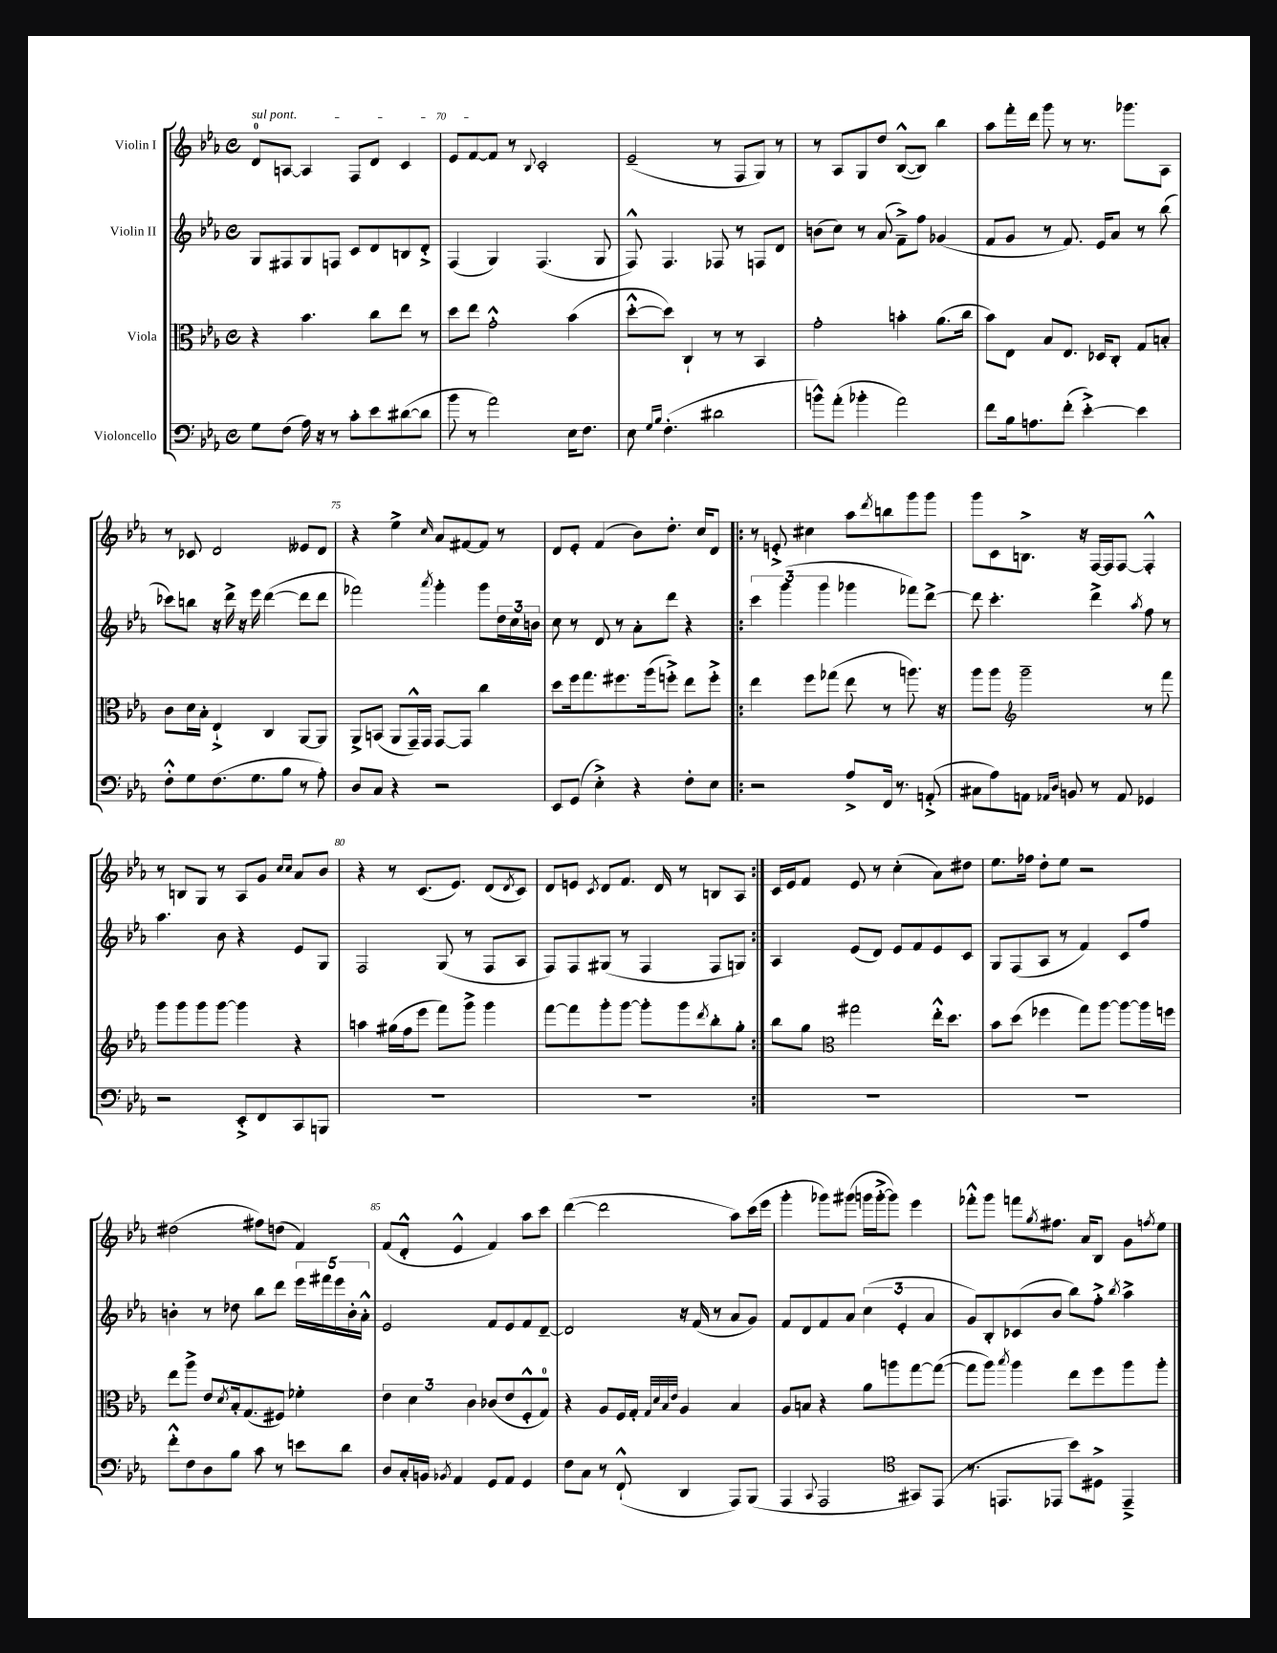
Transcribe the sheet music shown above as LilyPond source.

<<
\new StaffGroup <<
\new Staff = "s0" \with { instrumentName = "Violin I" } {
    \clef treble \key ees \major \defaultTimeSignature \time 4/4
    \once \override TextSpanner.bound-details.left.text = \markup { \italic "sul pont." } d'8-0\startTextSpan a8~ a4 f8 d'8 c'4 |
    ees'8 f'8~ f'8\stopTextSpan r8 \appoggiatura { bes8 } c'2-. |
    ees'2--( r8 f8 g8) r8 |
    r8 aes8 g8 d''8 bes8~-^( bes8) bes''4 |
    aes''8 f'''16-. d'''16 g'''8 r8 r8. ges'''8. aes8 |
    r8 ces'8 d'2 eeses'8 d'8 |
    r4 ees''4-> \grace { c''16 } aes'8 fis'8~ fis'8 r8 |
    d'8 ees'8-. f'4( bes'8) d''8.-. c''16 d'8 |
    \repeat volta 2 { r8 e'8-.-> cis''4 aes''8 \acciaccatura { d'''8 } b''8 g'''8 g'''8 |
    g'''8 c'8 b8.-> r16 f16~ f16 f8~ f4-.-^ |
    r8 b8 g8 r8 aes8 g'8 \grace { c''16 c''16 } aes'8 bes'8 |
    r4 r8 c'8.( ees'8.) d'8( \acciaccatura { d'8 } c'8) |
    d'8 e'8 \acciaccatura { c'8 } d'8 f'8. d'16 r8 b8 aes8 | }
    c'16 ees'16 f'8 ees'8 r8 c''4-.( aes'8) dis''8 |
    ees''8. fes''16 d''8-. ees''8 r2 |
    dis''2( fis''8) d''8( f'4) |
    f'8( d'8-.-^ ees'4-^ f'4) aes''8 c'''8 |
    d'''4~( d'''2 aes''8) c'''16( ees'''16 |
    g'''4-. ges'''8) gis'''8( g'''16 g'''16~-.-> g'''8) ees'''4 |
    fes'''8-.-^ g'''8 f'''8 \acciaccatura { g''8 } fis''8. aes'16 bes8 g'8 \acciaccatura { f''8 } ees''8 \bar "|." |
}
\new Staff = "s1" \with { instrumentName = "Violin II" } {
    \clef treble \key ees \major \defaultTimeSignature \time 4/4
    g8 fis8 g8 f8 c'8 d'8 b8 d'8-.-> |
    f4( g4) f4.( g8 |
    f8-^) f4. fes8 r8 f8 d'8 |
    b'8( c''8) r8 aes'8( f'8--->) f''8 ges'4( |
    f'8 g'8 r8 f'8.) ees'16 aes'8 r8 bes''8( |
    ces'''8) b''8 r16 d'''16-> r16 ees'''16 d'''4~( d'''8 d'''8 |
    fes'''2) \acciaccatura { aes'''8 } g'''4-. g'''8 \tuplet 3/2 { d''16 c''16 b'16 } |
    c''8 r8 d'8 r8 aes'8-. d'''8 r4 |
    \repeat volta 2 { \tuplet 3/2 { c'''4 g'''4( g'''4 } ges'''4 fes'''8) d'''8~-> |
    d'''8 c'''4.-. d'''4-> \acciaccatura { aes''8 } f''8 r8 |
    aes''4. bes'8 r4 ees'8 g8 |
    f2 g8( r8 f8 aes8 |
    f8) f8 gis8( r8 f4 f8 g8) | }
    aes4 ees'8( d'8) ees'8 f'8 ees'8 c'8 |
    g8 f8( aes8 r8 f'4) c'8 f''8 |
    b'4-. r8 des''8 bes''8 d'''8 \tuplet 5/4 { ees'''16 fis'''16 ees'''16 b'16-. aes'16-.-^ } |
    ees'2 f'8 ees'8 f'8 d'8~-- |
    d'2 r16 f'16( r8 aes'8 g'8) |
    f'8 d'8 f'8 aes'8 \tuplet 3/2 { c''4( ees'4-. aes'4 } |
    g'8) bes8-. ces'8( bes'8 bes''8) f''8-.-> \acciaccatura { bes''8 } aes''4-> \bar "|." |
}
\new Staff = "s2" \with { instrumentName = "Viola" } {
    \clef alto \key ees \major \defaultTimeSignature \time 4/4
    r4 bes'4. c''8 ees''8 r8 |
    d''8 ees''8 g'2-.-^ bes'4( |
    d''8~-.-^ d''8) c4-! r8 r8 bes,4 |
    g'2-. b'4-. aes'8.( c''16 |
    bes'8) ees8 bes8 ees8. des16 c8-. g8 b8-. |
    c'8 d'16 bes16-. ees4-!-> c4 aes,8~ aes,8 |
    aes,8-> b,8( aes,8 g,16---^) g,16 g,8~ g,8 c''4 |
    d''8 f''16 g''8. fis''8. aes''16( f''8-.->) ees''8 f''8-.-> |
    \repeat volta 2 { ees''4 f''8 ges''8( ees''8 r8 a''8.) r16 |
    aes''8 aes''8 \clef treble g'''2-- r8 f'''8 |
    g'''8 g'''8 g'''8 g'''8~ g'''4 r4 |
    a''4 gis''16( f''16 ees'''8 f'''8) g'''8-> g'''4 |
    f'''8~ f'''8 g'''8-. g'''8~ g'''8-. g'''8 \acciaccatura { d'''8 } bes''8-. g''8-. | }
    bes''8 g''8 \clef alto gis''2 ees''16-.-^ d''8. |
    bes'8 d''8( fes''4 g''8) aes''8~ aes''8~ aes''16 f''16 |
    ees''8 aes''8-> ees'8 \acciaccatura { d'8 } bes16-. g8.( fis8) fes'4-. |
    \tuplet 3/2 { ees'4 d'4 c'4 } ces'8( ees'8 f8-.-^ g8-0) |
    r4 aes8 f16 g16-. \grace { g32 d'32 bes32 ees'32 } aes4 bes4 |
    aes8 b8 r4 aes'8 a''8 g''8~ g''8~( |
    g''8 aes''8) \acciaccatura { bes''8 } aes''4 ees''8 f''8 aes''8 aes''8-. \bar "|." |
}
\new Staff = "s3" \with { instrumentName = "Violoncello" } {
    \clef bass \key ees \major \defaultTimeSignature \time 4/4
    g8 f8( aes16) r16 r8 c'8-. ees'8 dis'8~( dis'8 |
    bes'8 r8 aes'2) ees16 f8. |
    ees8 \grace { g16 bes16 } f4.-.( dis'2 |
    b'8-^) aes'8-.( bes'4-. aes'2) |
    f'8 bes16 a8. f'8-.( ees'4~-.->) ees'4 |
    f8-.-^ g8 f8.( g8. bes8 r8 aes8-.) |
    d8 c8 r4 r2 |
    ees,8 g,8( ees4-.->) r4 f8-. ees8 |
    \repeat volta 2 { r2 aes8-> f,16 r8. a,8-.->( |
    cis8 aes8) a,8 \grace { aes,16 d16 } b,8 r8 aes,8 ges,4 |
    r2 ees,8-.-> f,8 c,8 b,,8 |
    R1 |
    R1 | }
    R1 |
    R1 |
    f'8-.-^ f8 d8 bes8 c'8 r8 e'8 d'8 |
    d8 c16-. b,16 \acciaccatura { bes,8 } aes,4 g,8 aes,8 g,4 |
    f8 c8 r8 f,8-!-^( d,4 aes,,8) bes,,8( |
    aes,,4 \appoggiatura { c,8 } aes,,2 \clef tenor gis,8) ees,8( |
    r8. e,8. ees,8 bes'8) dis8-> ees,4---> \bar "|." |
}
>>
>>
\layout { \context { \Score currentBarNumber = #69 \override BarNumber.break-visibility = ##(#f #t #t) barNumberVisibility = #(every-nth-bar-number-visible 5) } }
